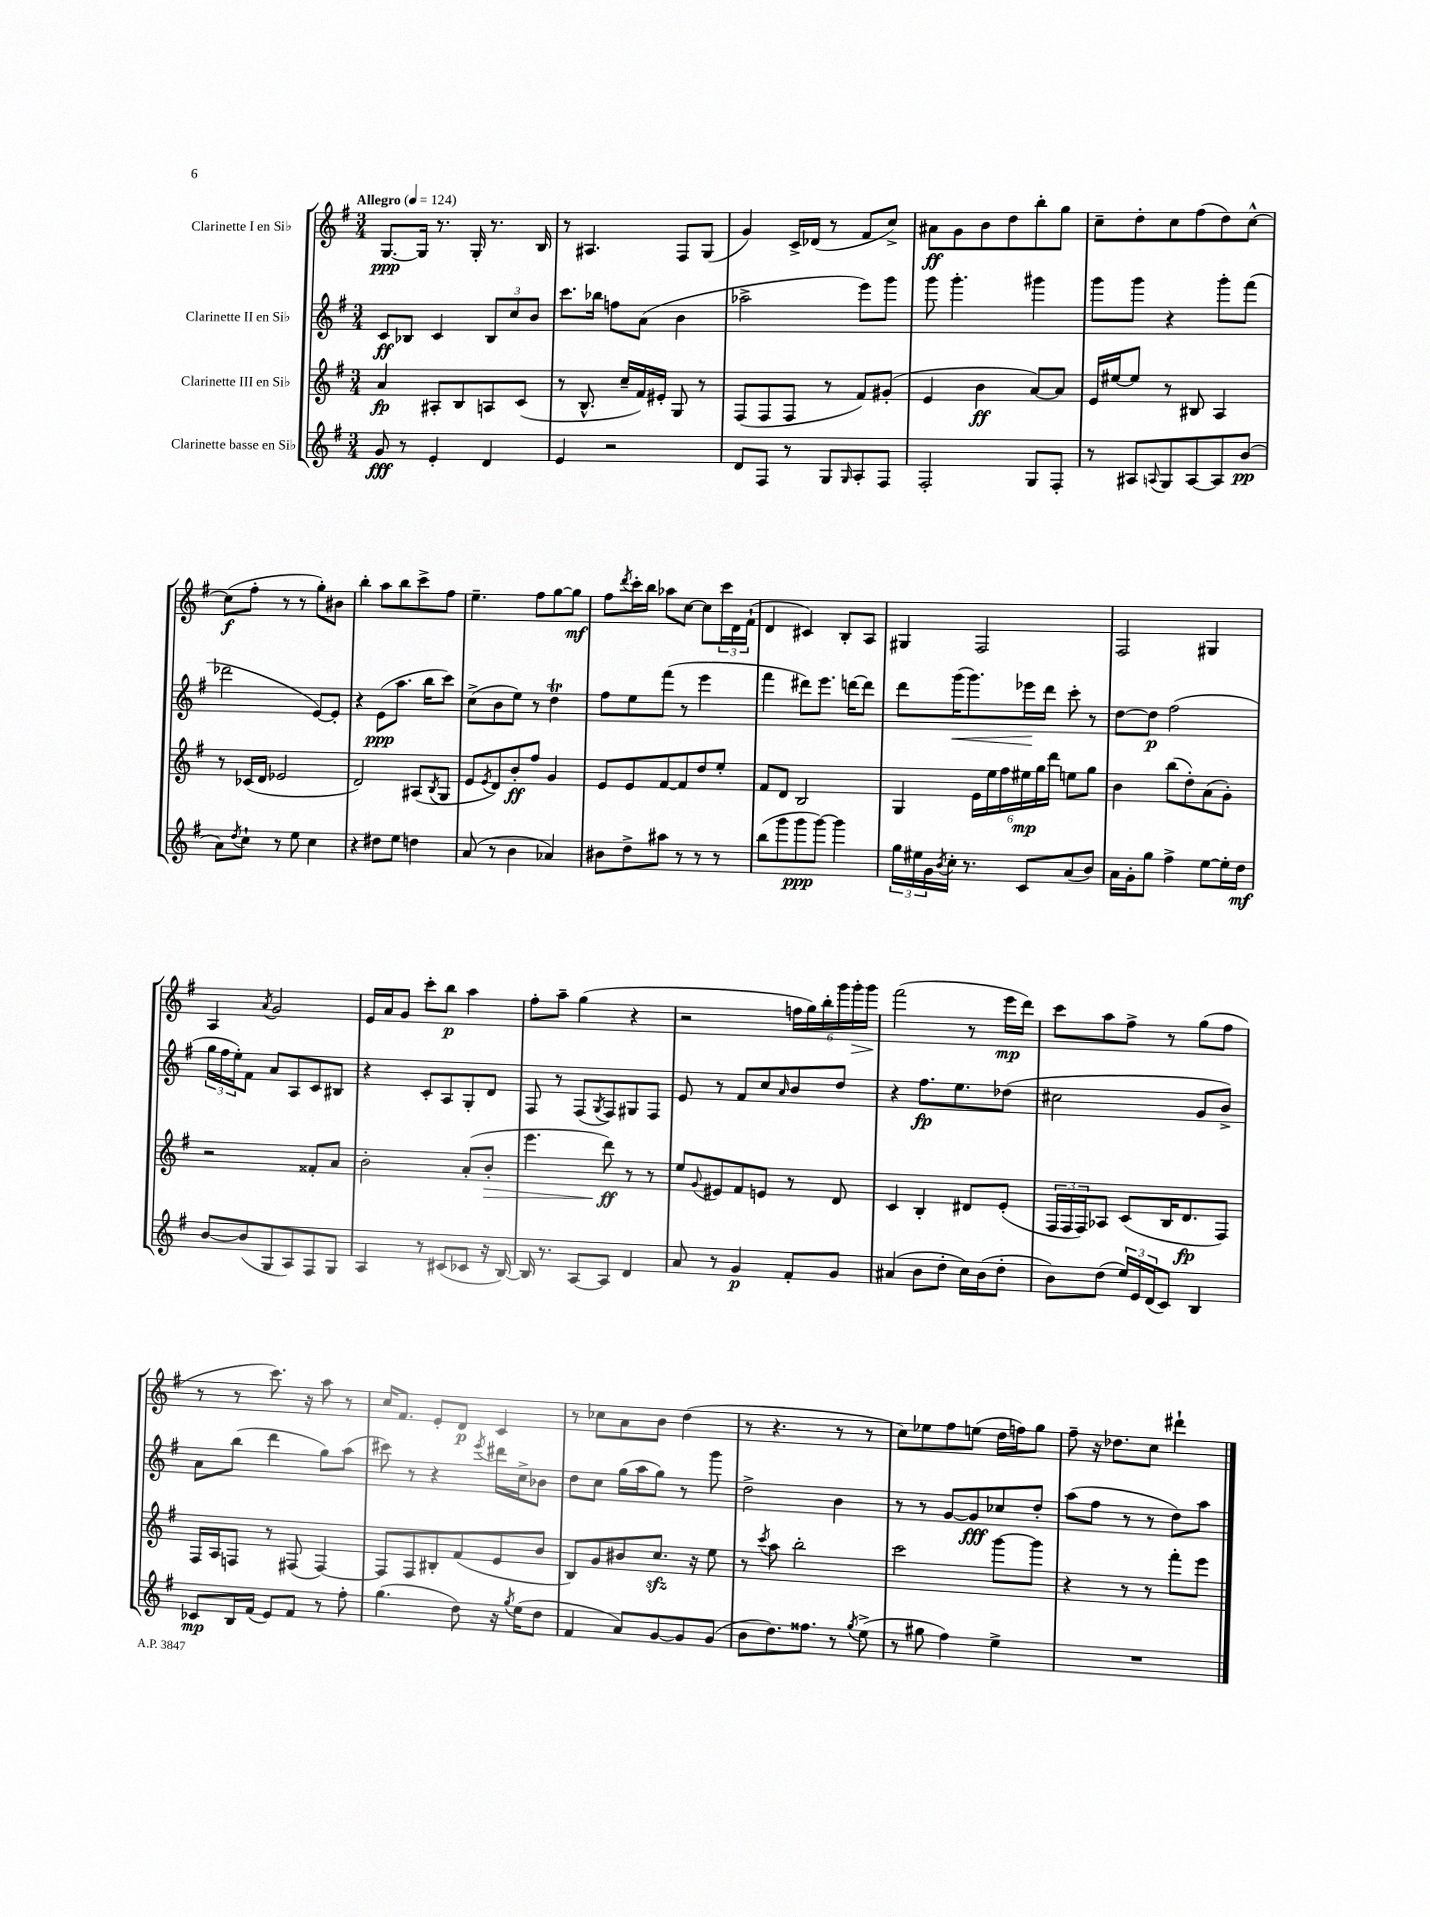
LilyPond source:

<<
\new StaffGroup <<
\new Staff = "s0" \with { instrumentName = "Clarinette I en Sib" } {
    \clef treble \key g \major \numericTimeSignature \time 3/4 \tempo "Allegro" 4 = 124
    g8.~\ppp g16 r8. g16-. r8. b16 |
    r8 ais4. fis8 g8( |
    g'4) c'16-> des'16( r8 fis'8 c''8->) |
    ais'8\ff g'8 b'8 d''8 b''8-. g''8 |
    c''8-- d''8-. c''8 fis''8( d''8) c''8~-^ |
    c''8\f( fis''8-. r8 r8 g''8-.) bis'8 |
    b''4-. a''8 b''8 c'''8-> fis''8 |
    e''4.-- fis''8 g''8~ g''8\mf |
    fis''8 \acciaccatura { d'''8 } c'''16-. b''16 aes''8 c''8~ c''8 \tuplet 3/2 { c'''16 d'16 fis'16-!( } |
    d'4 cis'4) b8-. a8 |
    gis4 fis2 |
    fis2 gis4 |
    a4 \acciaccatura { a'8 } g'2 |
    e'16 a'16 g'8 c'''8-. b''8\p a''4 |
    fis''8-. a''8-- g''4( r4 |
    r2 \tuplet 6/4 { f''16 g''16) b''16-. g'''16 g'''16-.\> g'''16 } |
    fis'''2\!( r8 e'''16\mp d'''16) |
    c'''8 a''8 fis''8-> r8 g''8( fis''8 |
    r8 r8 c'''8.) r16 a''8 r8 |
    c''16 fis'8. e'8-. d'8\p c'4 |
    r8 ces''8 a'8 b'8 d''4( |
    r8 r4. r8 r8 |
    c''8) ees''8 fis''8 e''8( d''16 f''16) g''8 |
    fis''8-- r16 des''8. c''8 dis'''4-! \bar "|." |
}
\new Staff = "s1" \with { instrumentName = "Clarinette II en Sib" } {
    \clef treble \key g \major \numericTimeSignature \time 3/4
    c'8\ff bes8 c'4 \tuplet 3/2 { bes8 c''8 b'8 } |
    c'''8. bes''16 f''8 a'8( b'4 |
    aes''2-> e'''8) g'''8 |
    g'''8 g'''4.-. gis'''4 |
    g'''8 g'''8 r4 g'''8-. fis'''8( |
    des'''2 e'8~) e'8-. |
    r4 e'8\ppp( a''8. b''16 c'''8) |
    c''8->( b'8 e''8) r8 d''4\trill |
    fis''8 e''8 fis'''8( r8 e'''4 |
    fis'''4 dis'''8) e'''8. d'''16~ d'''8 |
    d'''8 g'''16\<( g'''8.) ees'''16\! d'''16 c'''8-. r8 |
    d''8~ d''8\p fis''2( |
    \tuplet 3/2 { g''16 fis''16 e''16-.) } fis'8 a'8 a8 c'8 bis8 |
    r4 c'8-. a8 g8-. d'8 |
    fis8 r8 fis8( \acciaccatura { g8 } fis8) gis8 fis8 |
    e'8 r8 fis'8 c''8 \grace { a'16 } b'8 d''8 |
    r4 fis''8.\fp e''8. des''8( |
    cis''2 g'8 b'8->) |
    a'8 b''8( d'''4 g''8) a''8( |
    cis'''8) r8 r4 \acciaccatura { e'''8 } dis'''16 c''16-> bes'8 |
    d''8 c''8 g''16( a''16 g''8) r8 g'''8 |
    d''2-> b'4 |
    r8 r8 g'8~ g'8\fff ces''8 d''8-. |
    a''8( fis''8 r8 r8 d''8) a''8 \bar "|." |
}
\new Staff = "s2" \with { instrumentName = "Clarinette III en Sib" } {
    \clef treble \key g \major \numericTimeSignature \time 3/4
    a'4\fp ais8-. b8 a8 c'8( |
    r8 b8.-^ c''16-- fis'16) eis'16-. g8 r8 |
    fis8( fis8 fis8 r8 fis'8) gis'8-.( |
    e'4 b'4\ff a'8~) a'8 |
    e'16 eis''16~ eis''8 r8 bis8 a4 |
    r8 ces'16( d'16 ees'2 |
    d'2) ais8( \acciaccatura { b8 } g8 |
    e'8 \acciaccatura { e'8 } d'8) b'8-.\ff fis''8 g'4 |
    e'8 e'8 fis'8~ fis'8 d''8 e''8-. |
    fis'8 d'8 b2 |
    g4 \tuplet 6/4 { e'16 e''16 fis''16 eis''16\mp g''16 d'''16 } e''8 g''8 |
    b'4 b''8( d''8-.) a'8( g'8-.) |
    r2 fisis'8-. a'8 |
    b'2-. a'8-.( b'8-.\> |
    e'''4. d'''8\ff\!) r8 r8 |
    e''8 \appoggiatura { g'8 } eis'8 fis'8 e'8 r8 d'8 |
    c'4 b4-. dis'8 e'8-.( |
    \tuplet 3/2 { fis16 fis16 fis16) } aes8 c'8( b16 d'8.\fp fis8) |
    fis16 a16 f8 r8 fis8( fis4~) |
    fis8 fis8 bis8-. fis'8( e'8 b'8 |
    b8) g'8 bis'8 c''8.\sfz r16 e''8 |
    r8 \acciaccatura { c'''8 } a''8 b''2-. |
    c'''2 g'''8~ g'''8 |
    r4 r8 r8 fis'''8-. e'''8 \bar "|." |
}
\new Staff = "s3" \with { instrumentName = "Clarinette basse en Sib" } {
    \clef treble \key g \major \numericTimeSignature \time 3/4
    g'8\fff r8 e'4-. d'4 |
    e'4 r2 |
    d'8 fis8 r8 g8 \grace { g16 } a8-. fis8 |
    fis2-. g8 fis8-. |
    r8 ais8 \appoggiatura { a8 } g8 a8~ a8 b'8\pp( |
    a'8) \acciaccatura { d''8 } c''8-! r8 e''8 c''4 |
    r4 dis''8 e''8 d''4 |
    a'8( r8 b'4 aes'4) |
    bis'8 d''8-> ais''8 r8 r8 r8 |
    b''8( g'''8 g'''8\ppp g'''8~) g'''4 |
    \tuplet 3/2 { g''16 eis''16 g'16 } \acciaccatura { b'8 } c''16-. r8. c'8 a'8( b'8) |
    a'16 g'16-. g''8 fis''4-> e''8~ e''16-. d''16\mf |
    b'8~ b'8( g8 a8) fis8 g8 |
    a4 r8 cis'8( ces'8 r16 b16~) |
    b16 r8. a8~ a8 d'4 |
    a'8 r8 g'4\p fis'8-. g'8 |
    ais'4( b'8 d''8-. c''16) b'16( d''8-. |
    b'8) d''8( \tuplet 3/2 { e''16) e'16 d'16( } c'8) b4 |
    ces'8\mp b16 fis'16( e'8) fis'8 r8 fis''8-. |
    g''4.( d''8) r16 \acciaccatura { g''8 } e''16( d''8 |
    fis'4 a'8) g'8~ g'8 g'8( |
    b'8 d''8.) fisis''8. r8 \acciaccatura { g''8 } e''8->( |
    r8 gis''8 fis''4) e''4-> |
    R2. \bar "|." |
}
>>
>>
\layout { \context { \Score \remove "Bar_number_engraver" } }
